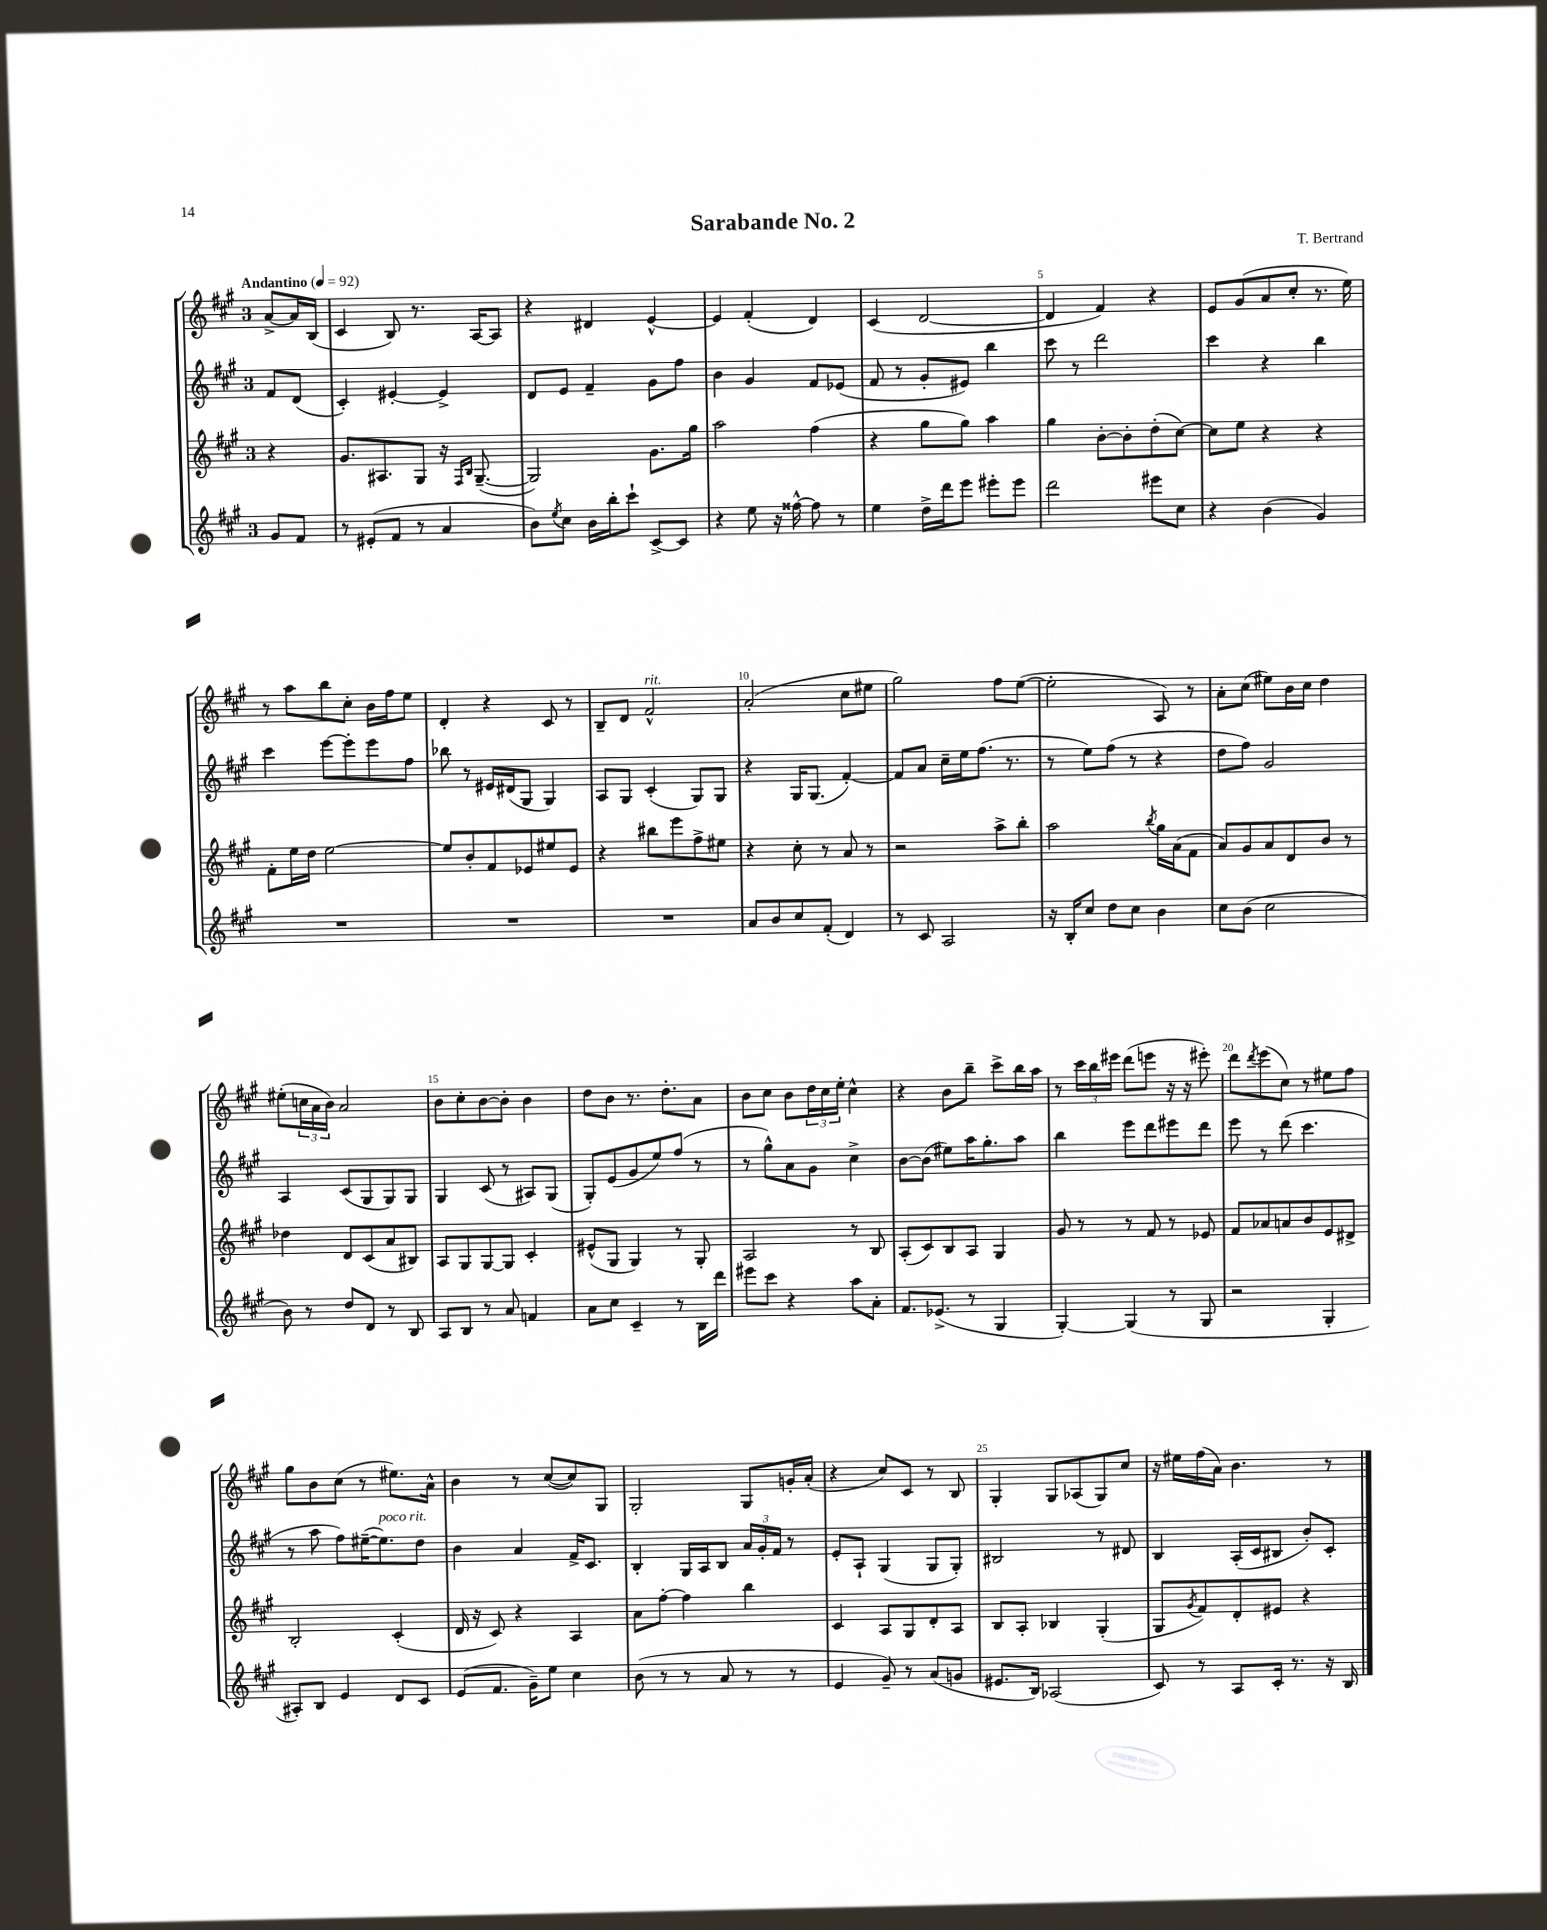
\header { title = "Sarabande No. 2" composer = "T. Bertrand" }
<<
\new StaffGroup <<
\new Staff = "s0" {
    \clef treble \key a \major \once \override Staff.TimeSignature.style = #'single-digit \time 3/4 \partial 4 \tempo "Andantino" 4 = 92
    a'8~-> a'16 b16( |
    cis'4 b8) r8. a16~ a8 |
    r4 dis'4 e'4~-^ |
    e'4 fis'4-.( d'4) |
    cis'4( d'2~ |
    d'4 fis'4) r4 |
    e'8 gis'8( a'8 cis''8-. r8. e''16) |
    r8 a''8 b''8 cis''8-. b'16 fis''16 e''8 |
    d'4-. r4 cis'8 r8 |
    b8-- d'8 fis'2-^^\markup { \italic "rit." } |
    a'2-.( cis''8 eis''8 |
    gis''2) fis''8 e''8~( |
    e''2-. a8) r8 |
    a'8-. cis''8( eis''8) b'16 cis''16 d''4 |
    eis''8-.( \tuplet 3/2 { c''16 a'16 b'16) } a'2 |
    b'8 cis''8-. b'8~ b'8-. b'4 |
    d''8 b'8 r8. d''8.-. a'8 |
    b'8 cis''8 b'8 \tuplet 3/2 { d''16 cis''16 e''16-. } cis''4-^ |
    r4 b'8 b''8-- cis'''8-> b''16 a''16 |
    r8 \tuplet 3/2 { cis'''16 b''16 eis'''16 } d'''8( e'''8 r16 r16 eis'''8-.) |
    d'''8 \acciaccatura { d'''8 } e'''8( cis''8) r8 eis''8 fis''8 |
    gis''8 b'8 cis''8( r8 eis''8.) a'16-^ |
    b'4 r8 cis''8~( cis''8) gis8 |
    gis2-. gis8 g'16-. a'16-.( |
    r4 cis''8) cis'8 r8 b8 |
    gis4-. gis8 aes8( gis8) cis''8 |
    r16 eis''16 fis''16( a'16) b'4. r8 \bar "|." |
}
\new Staff = "s1" {
    \clef treble \key a \major \once \override Staff.TimeSignature.style = #'single-digit \time 3/4 \partial 4
    fis'8 d'8( |
    cis'4-.) eis'4~-. eis'4-> |
    d'8 e'8 fis'4-- gis'8 fis''8 |
    b'4 gis'4 fis'8 ees'8( |
    fis'8 r8 gis'8-. eis'8) b''4 |
    cis'''8 r8 d'''2 |
    cis'''4 r4 b''4 |
    cis'''4 e'''8~ e'''8-. e'''8 fis''8 |
    bes''8 r8 eis'16 dis'16( gis8 gis4) |
    a8 gis8 cis'4-.( gis8) gis8 |
    r4 gis16 gis8.( fis'4~-.) |
    fis'8 a'8 cis''16-- e''16 fis''8.( r8. |
    r8 e''8) fis''8( r8 r4 |
    d''8 fis''8) gis'2 |
    a4 cis'8( gis8 gis8) gis8 |
    gis4 cis'8( r8 ais8) gis8( |
    gis8-.) e'8( gis'8 e''8) fis''8( r8 |
    r8 gis''8-^) a'8 gis'8 cis''4-> |
    b'8~ b'8( eis''8) a''16 gis''8.-. a''8 |
    b''4 e'''8 d'''8 eis'''8 d'''8 |
    e'''8 r8 d'''8( cis'''4. |
    r8 a''8 fis''8) eis''16~--( eis''8.^\markup { \italic "poco rit." }) d''8 |
    b'4 a'4 fis'16-> cis'8. |
    b4-. gis16 a16 b8 \tuplet 3/2 { a'16 gis'16-. fis'16 } r8 |
    e'8-. a8-! gis4( gis8 gis8-.) |
    bis2 r8 dis'8 |
    b4 a16-.( cis'16 bis8 b'8-.) cis'8-. \bar "|." |
}
\new Staff = "s2" {
    \clef treble \key a \major \once \override Staff.TimeSignature.style = #'single-digit \time 3/4 \partial 4
    r4 |
    gis'8. ais8. gis8 r16 \grace { fis16 b16 } gis8.~--( |
    gis2) gis'8. gis''16 |
    a''2 fis''4( |
    r4 gis''8 gis''8) a''4 |
    gis''4 b'8~-. b'8-. d''8-.( cis''8~) |
    cis''8 e''8 r4 r4 |
    fis'8-. e''16 d''16 e''2~ |
    e''8 b'8-. fis'8 ees'8 eis''8 ees'8 |
    r4 bis''8 e'''8 fis''8-> eis''8 |
    r4 cis''8-. r8 a'8 r8 |
    r2 a''8-> b''8-. |
    a''2 \acciaccatura { b''8 } gis''16 a'16( fis'8 |
    a'8) gis'8 a'8 d'8 b'8 r8 |
    des''4 d'8 cis'8( a'8 bis8) |
    a8 gis8 gis8~ gis8 cis'4-. |
    eis'8-^( gis8 gis4) r8 gis8-. |
    a2 r8 b8 |
    a8-.( cis'8) b8 a8 gis4 |
    gis'8 r8 r8 fis'8 r8 ees'8 |
    fis'8 aes'8 a'8 b'8 e'8 dis'8-> |
    b2-. cis'4-.( |
    d'16 r16 cis'8) r4 a4 |
    a'8 fis''8~-. fis''4 b''4 |
    cis'4 a8 gis8 d'8-. a8 |
    b8 a8-. bes4 gis4-.( |
    gis8 \acciaccatura { gis'8 } fis'8) d'8-. eis'8 r4 \bar "|." |
}
\new Staff = "s3" {
    \clef treble \key a \major \once \override Staff.TimeSignature.style = #'single-digit \time 3/4 \partial 4
    gis'8 fis'8 |
    r8 eis'8-.( fis'8 r8 a'4 |
    b'8) \acciaccatura { e''8 } cis''8 b'16 b''16-. cis'''8-! cis'8~-> cis'8 |
    r4 e''8 r16 fisis''16~-^ fisis''8 r8 |
    e''4 d''16-> d'''16 e'''8 eis'''8-. eis'''8 |
    d'''2 eis'''8 cis''8 |
    r4 b'4( gis'4) |
    R2. |
    R2. |
    R2. |
    a'8 b'8 cis''8 fis'8-.( d'4) |
    r8 cis'8 a2 |
    r16 b16-. cis''8 d''8 cis''8 b'4 |
    cis''8 b'8( cis''2 |
    b'8) r8 d''8 d'8 r8 b8 |
    a8 b8 r8 a'8 f'4 |
    a'8 cis''8 cis'4-- r8 b16 d'''16 |
    eis'''8 cis'''8 r4 a''8 a'8-. |
    fis'8. ees'8.->( r8 gis4 |
    gis4~-.) gis4( r8 gis8 |
    r2 gis4-. |
    ais8-.) b8 e'4 d'8 cis'8 |
    e'8( fis'8. gis'16--) e''8 cis''4 |
    b'8( r8 r8 a'8 r8 r8 |
    e'4 gis'8--) r8 a'8( g'8 |
    eis'8. b16) aes2( |
    cis'8) r8 a8 cis'16-. r8. r16 b16 \bar "|." |
}
>>
>>
\layout { \context { \Score \override BarNumber.break-visibility = ##(#f #t #t) barNumberVisibility = #(every-nth-bar-number-visible 5) } }
